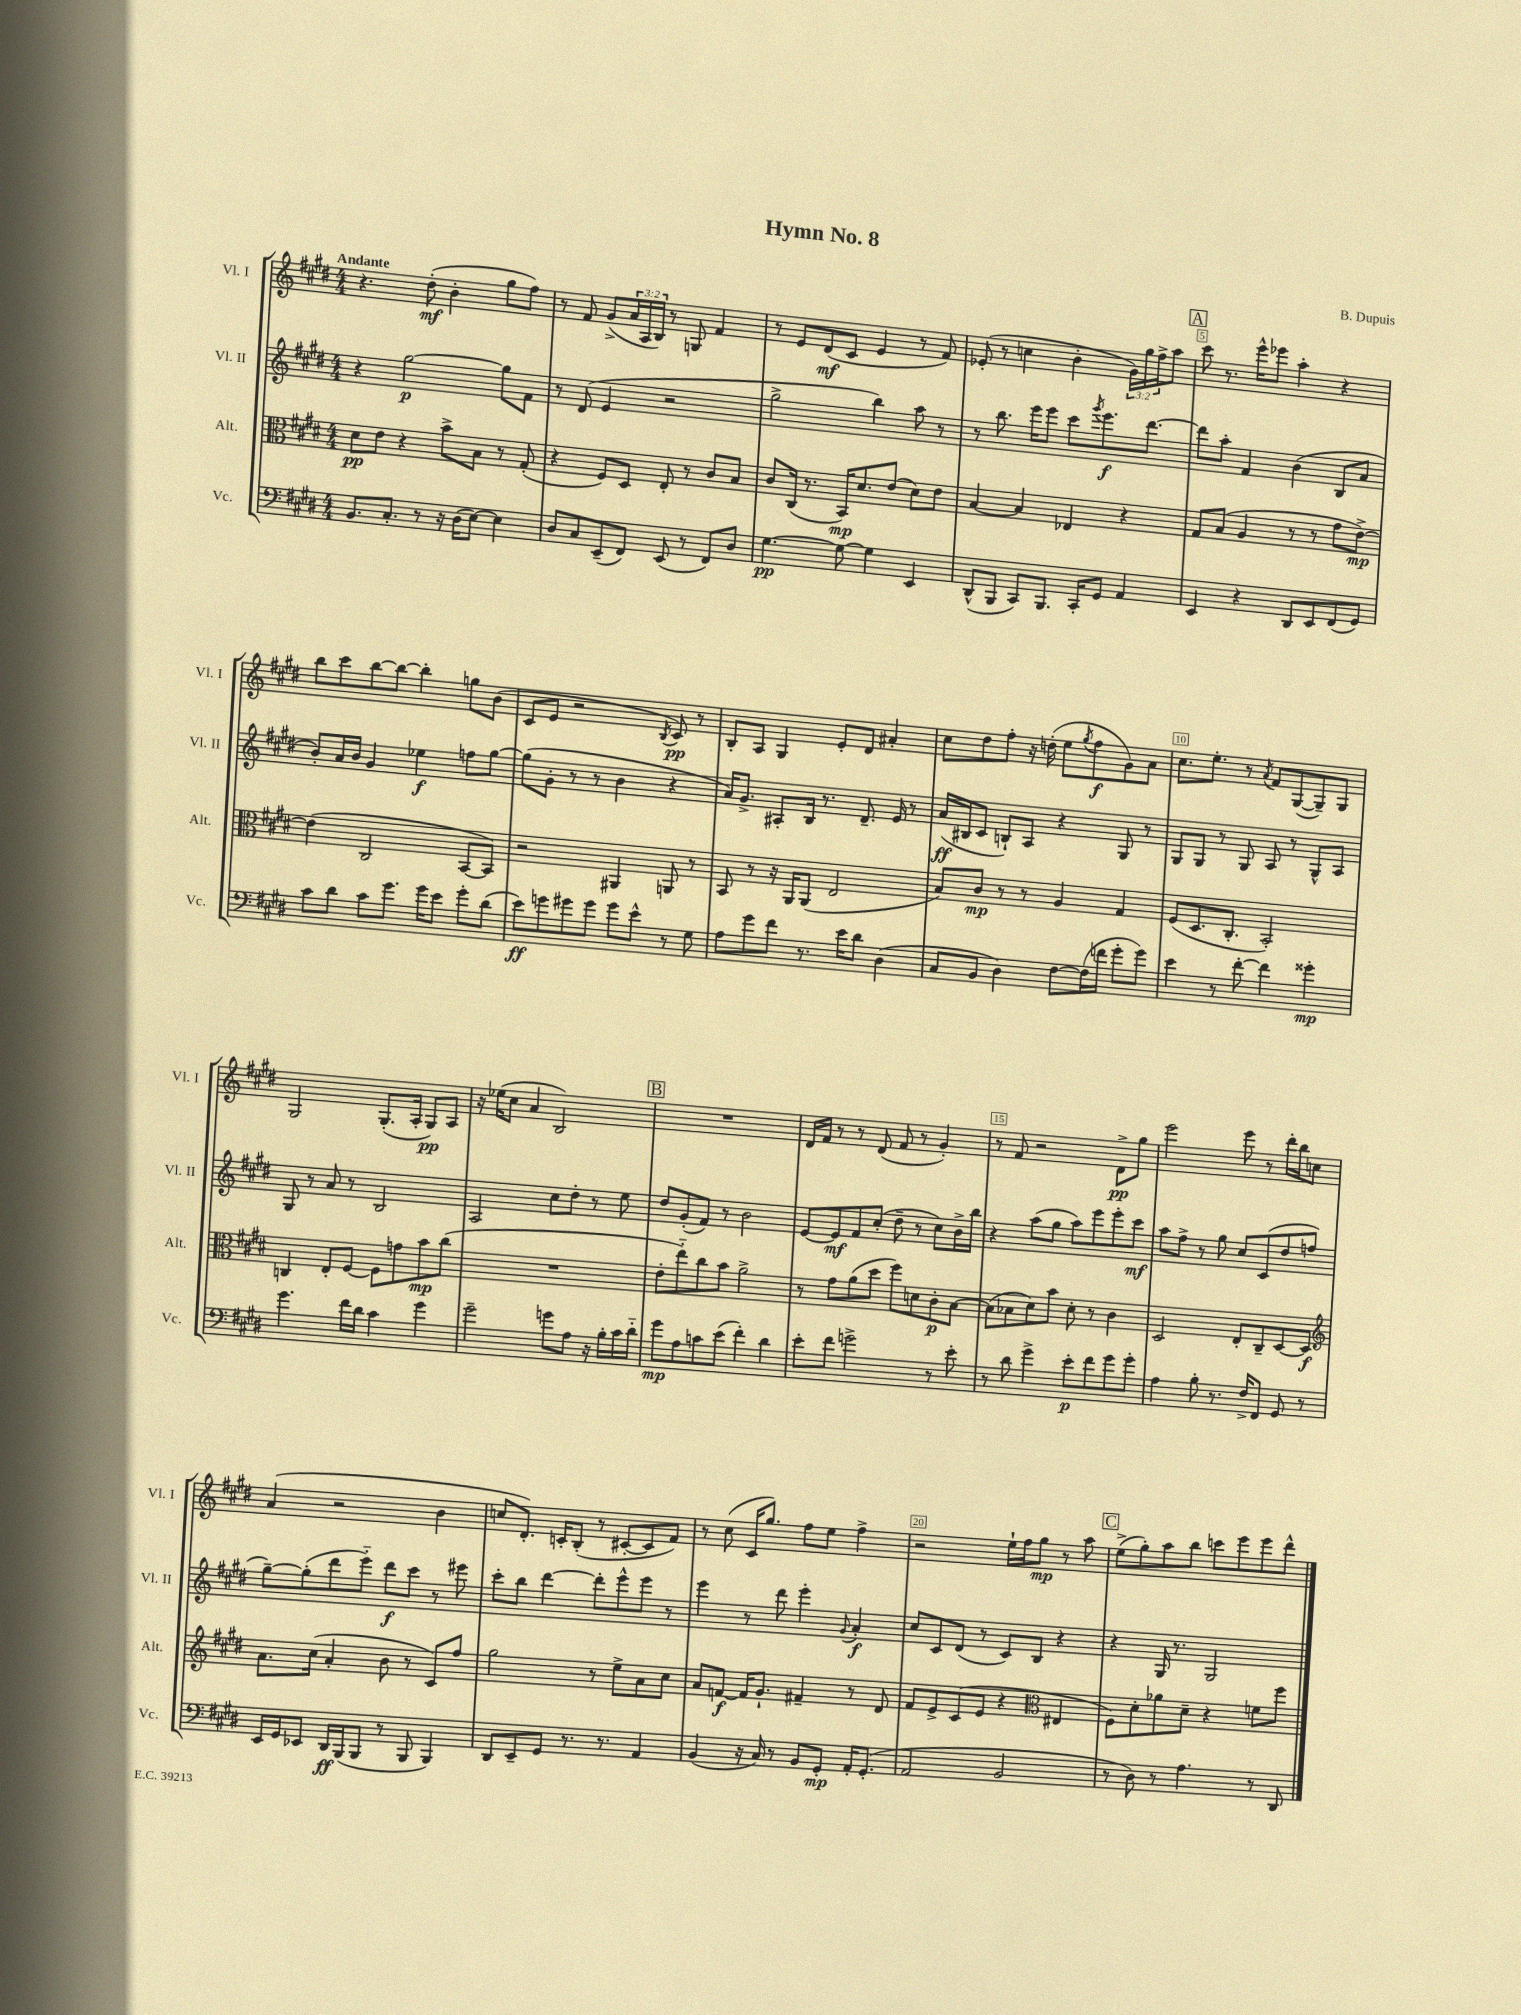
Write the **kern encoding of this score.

**kern	**kern	**kern	**kern
*staff4	*staff3	*staff2	*staff1
*clefF4	*clefC3	*clefG2	*clefG2
*k[f#c#g#d#]	*k[f#c#g#d#]	*k[f#c#g#d#]	*k[f#c#g#d#]
*M4/4	*M4/4	*M4/4	*M4/4
8.BB/L	8d#\L	4r	4.r
.	8e\J	.	.
8.C#'/J	.	.	.
.	4r	[2gg#\	.
8r	.	.	(8dd#'\
16r	8b^\L	.	4b'\
(16D#\LK	.	.	.
[8E\J)	8B\J	.	.
4E\]	8r	8gg#\]L	8gg#\L
.	(8G#'/	8f#\J	8ff#\J)
=	=	=	=
8D#/L	4r	8r	8r
8C#/	.	(8d#/	8f#/
(8EE~/	8F#/L)	4e/	(8g#^/L
8FF#/J)	8D#/J	.	24a/L
.	.	.	24A/
.	.	.	24B/JJ)
(8EE/	8E'/	2r	8r
8r	8r	.	8G/
8FF#/L)	8c#/L	.	4f#/
8D#/J	8B/J	.	.
=	=	=	=
[4.G#\	8c#/L	2gg#^\	8r
.	(16C#/Jk	.	8e/L
.	8.r	.	.
.	.	.	(8d#/
8G#\_	16BB/LK)	.	8c#/J
.	8.d#/	.	.
4G#\]	.	4bb\)	4e/
.	(8e/J	.	.
4EE/	8d#\L)	8aa\	8r
.	8e\J	8r	8f#/)
=	=	=	=
(8DD#^^/L	[4B/	8r	(8e-'/
8BBB/J	.	8.bb\	8r
8CC#/L)	4B/]	.	4cc\
.	.	16eee\LK	.
8.BBB/J	.	8eee\J	.
.	4E-/	8ccc#\L	4b'\
16CC#'/LK	.	.	.
.	.	8qggg#/	.
8GG#/J	.	8.eee\	.
4AA/	4r	.	24g#\LL)
.	.	.	24gg#\
.	.	[8.ddd#\J	.
.	.	.	24ff#^\J
.	.	.	8aa\J
=	=	=	=
4EE/	8G#/L	8ddd#\]L	8ccc#\
.	(8B/J	8aa'\J	8.r
4r	4A/	4f#/	.
.	.	.	16eee^^\LK
.	.	.	8eee-\J
8DD#/L	8r	(4b\	4aa'\
8EE/	8r	.	.
(8FF#/	8g#\L	8B/L	4r
8GG#/J)	[8e^\J)	8a/J	.
=	=	=	=
8c#\L	(4e\]	8b'/L)	8bb\L
8d#\J	.	16a/L	8ccc#\
.	.	16b/JJ	.
8c#\L	2C#/	4g#/	[8bb\
8.g#\J	.	.	8bb\_J
.	.	4ee-\	4bb'\]
16g#\LK	.	.	.
8e\J	.	.	.
8g#'\L	[8BB/L	8ff\L	8gg\L
(8d#\J	8BB/]J)	[8gg#\J	(8b\J
=	=	=	=
8e\L)	2r	(8gg#\]L	8c#/L
8g\	.	8g#'\J	8e/J
8g#\	.	8r	2r
8g#\J	.	8r	.
8g#\L	4AA#/	4b\	.
8e^^\J	.	.	.
.	.	.	8qB/
8r	8AA/	4r	8c#/)
8G#\	8r	.	8r
=	=	=	=
8A\L	8BB/	16a/LK)	8B'/L
.	.	8.g#^/J	.
8g#\	8r	.	8A/J
8f#\J	16r	8A#'/L	4G#/
.	16AA/LK	.	.
8.r	(8AA/J	16B/Jk	.
.	.	8.r	.
.	2E/	.	8e'/L
16e\LK	.	.	.
8d#\J	.	8.d#~/	8d#/J
(4D#\	.	.	4a#'/
.	.	16e/	.
.	.	8r	.
=	=	=	=
8C#/L	8B/L)	(16a/LL	8cc#\L
.	.	16B#/J	.
8BB/J	8c#/J	8c#/J	8dd#\
4D#\)	8r	8B`/L)	8ff#'\J
.	8r	8A/J	16r
.	.	.	(16dd'\
[8F#\L	4A/	4r	8ee\L
.	.	.	8qgg#/
(16F#\]L	.	.	8ff#\
16f\JJ	.	.	.
8g#'\L	4G#/	8G#/	8g#\)
8g#\J)	.	8r	8a\J
=	=	=	=
4e\	(8F#/L	8G#/L	8.cc#\L
.	8.D#/	8G#/J	.
.	.	.	8.ee'\J
8r	.	8r	.
.	8.C#'/J	.	.
[8f#'\	.	8G#/	8r
.	.	.	8qa/
4f#\]	2BB'/)	8A/	8f#/L
.	.	8r	([8G#/
4g##'\	.	8G#^^/L	8G#~/])
.	.	8A/J	8G#/J
=	=	=	=
4.g#\	4C/	8G#/	2G#/
.	.	8r	.
.	8E'/L	8a/	.
16f#\LL	[8F#/J	8r	.
16d#\JJ	.	.	.
4c#\	8F#\]L	2B/	(8.G#'/L
.	8g\	.	.
.	.	.	16A'/Jk
4g#\	8b\	.	8G#/L)
.	(8cc#\J	.	8A/J
=	=	=	=
2g#~\	1r	2A/	16r
.	.	.	(16ee-\LK
.	.	.	8cc#\J
.	.	.	4a/
8g\L	.	8cc#\L	2B/)
8A\J	.	8dd#'\J	.
16r	.	8r	.
16B'\LL	.	.	.
16c#\	.	8ee\	.
16d#'~\JJ	.	.	.
=	=	=	=
8g#\L	8e'\L	8dd#/L	1r
8A\	8ee'~\)	(8g#'/	.
8c\	8cc#\	8f#/J)	.
(8e\J	8b\J	8r	.
4f#'\)	2a^\	2b\	.
4d#\	.	.	.
=	=	=	=
8e'\L	8r	[8e/L	16d#/LL
.	.	.	16f#/JJ
8f#\J	8g#\L	8e/]	8r
2g^\	(8a\	8f#/	8r
.	8dd#\J	(8cc#'/J	(8d#/
.	8ff#\L)	8dd#~\	8f#/
.	8d\	8r	8r
8r	8c#'\	8cc#\L)	4g#'/)
8e'\	[8B\J	16b^\L	.
.	.	16bb\JJ	.
=	=	=	=
8r	(8B\]L	4r	8r
8d#\	8B-\	.	8f#/
4g#^\	8d#\)	(8aa\L	2r
.	8b\J	8gg#\J	.
8e'\L	8d#'\	8aa\L)	.
8f#\	8r	8eee\	.
8g#\	4c#\	8eee'\	8d#^\L
8g#'\J	.	8ccc#\J	8gg#\J
=	=	=	=
4A\	2D#/	8aa\L	2eee\
.	.	8ff#^\J	.
8B'\	.	8r	.
8.r	.	8gg#\	.
.	8E'/L	8cc#/L	8eee\
16F#^/LK	.	.	.
8FF#/J	8C#~/	(8c#/	8r
8GG#/	[8D#/	8dd#/	16ddd#'\LL
.	.	.	16bb\J
8r	8D#/]J	8ff/J	8cc\J
=	=	=	=
*	*clefG2	*	*
16EE/LL	8.a\L	[8gg#~\L)	(4a/
16GG#/J	.	.	.
8EE-/J	.	(8gg#'\]	.
.	(16cc#\Jk	.	.
16DD#/LL	4a'/	8ddd#\	2r
(16BBB/J	.	.	.
8BBB/J	.	8eee'~\J)	.
8r	8b\	8ddd#\L	.
8BBB/	8r	8ccc#\J	.
4BBB/)	8c#/L)	8r	4b\
.	8ff#/J	8eee#\	.
=	=	=	=
8DD#/L	2gg#\	8ccc#'\L	8cc/L
8EE~/	.	8bb\J	8.d#'/J)
8GG#/J	.	[4ddd#\	.
.	.	.	16c'/LK
8.r	.	.	(8B'/J
.	8r	8ddd#'\]L	8r
8.r	.	.	.
.	8ee^\L	8eee^^\	[8c#'/L
4AA/	8a\	8eee\J	8c#/]
.	8cc#\J	8r	8f#/J)
=	=	=	=
(4BB/	8a/L	4eee\	8r
.	[8f/J	.	(8cc#\
16r	16f/]LK	8r	16c#/LK
16C#/)	8.g#`/J	.	8.gg#/J)
8r	.	8ddd#\	.
8BB/L	4f#~/	4eee'\	8ff#\L
8GG#'/J	.	.	8ee\J
.	.	8qqg#/	.
16AA'/LK	8r	4a'/	4ff#^\
(8.GG#'/J	.	.	.
.	8d#/	.	.
=	=	=	=
2AA/	8f#/L	8cc#/L	2r
.	8e^/	8c#/	.
.	(8c#/	(8d#/J	.
.	8e/J	8r	.
2BB/	4r	8c#/L)	16ee`\LL
.	.	.	16ff#\J
.	.	8B/J	8gg#\J
*	*clefC3	*	*
.	4E#/	4r	8r
.	.	.	8aa\
=	=	=	=
8r	8F#\L)	4r	(8ee^\L
8D#\)	8d#'\	.	8gg#'\)
8r	8a-\	16G#/	8aa\
.	.	8.r	.
4.A\	8d#~\J	.	8bb\J
.	4r	2G#/	8ccc\L
.	.	.	8eee\
8r	8f\L	.	8eee\
8DD#/	8ff#\J	.	8ddd#^^\J
==	==	==	==
*-	*-	*-	*-
